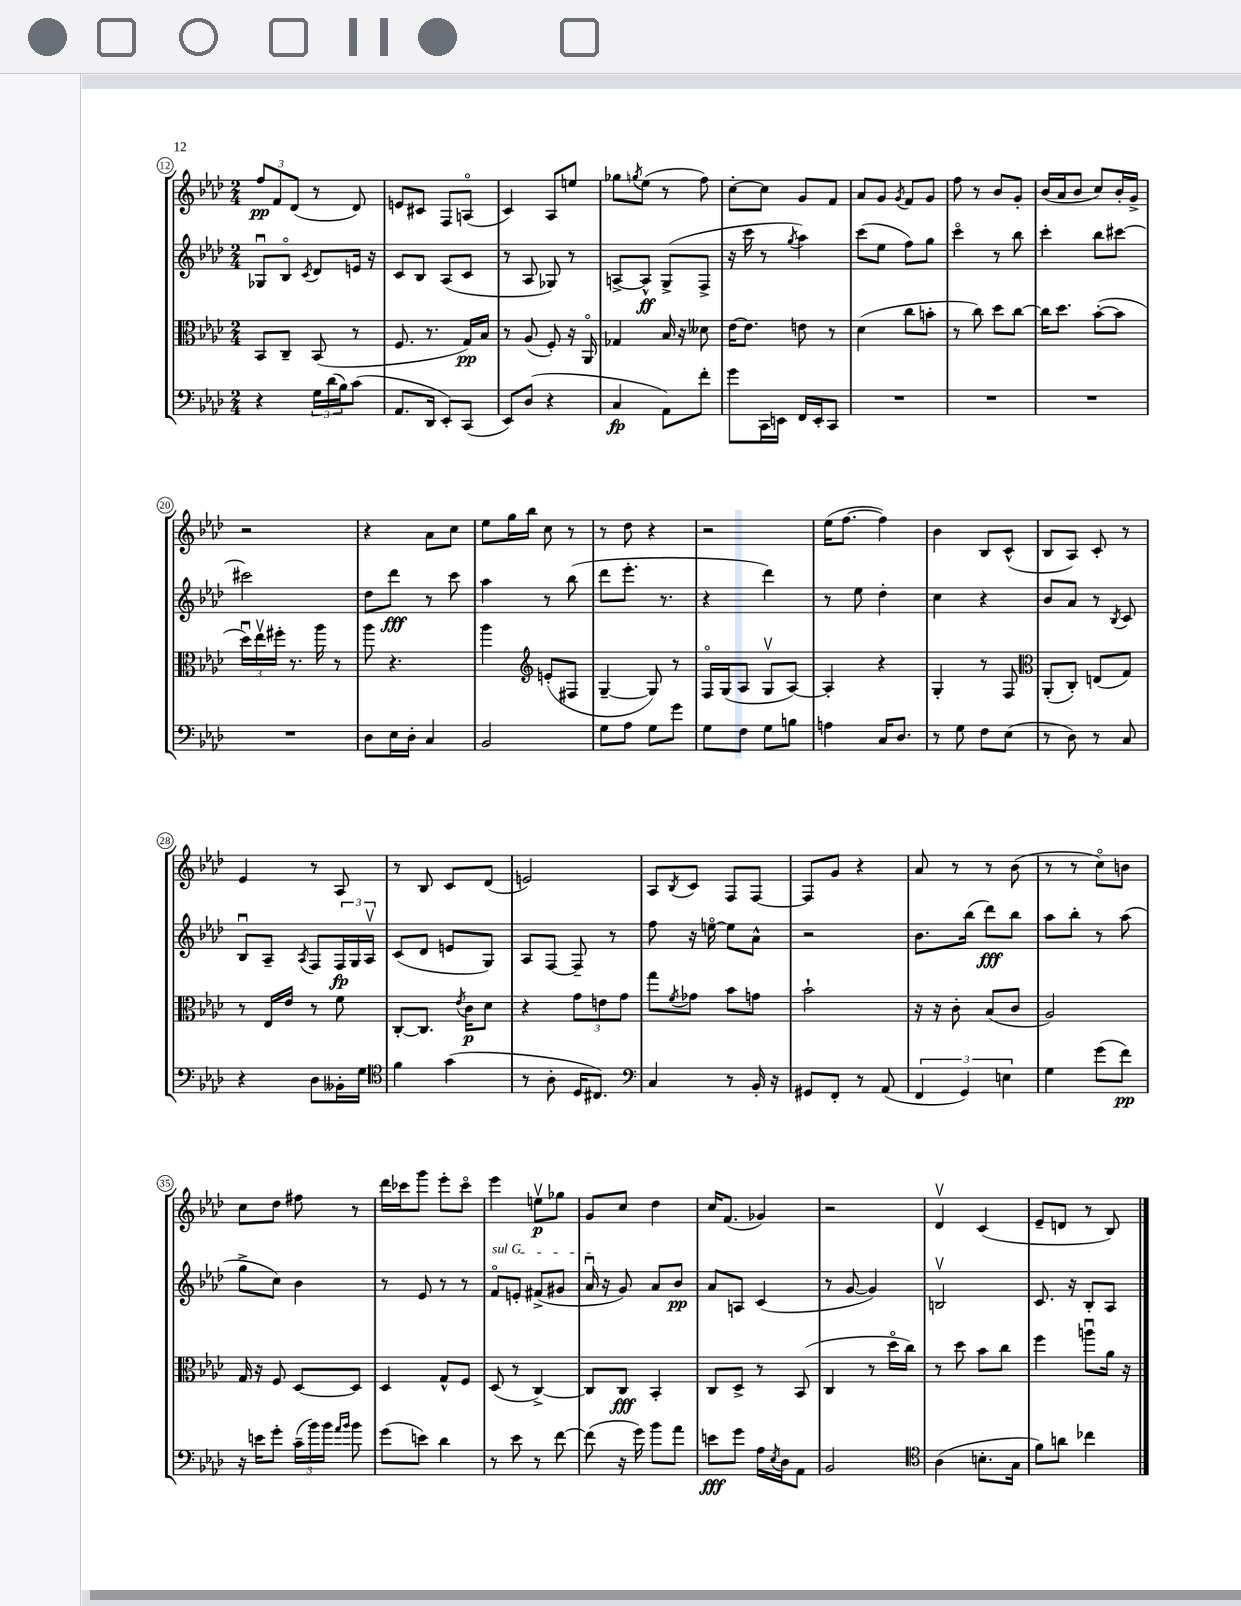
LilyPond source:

<<
\new StaffGroup <<
\new Staff = "s0" {
    \clef treble \key aes \major \numericTimeSignature \time 2/4
    \tuplet 3/2 { f''8\pp f'8 des'8( } r8 des'8) |
    e'8 cis'8 f8 a8\flageolet( |
    c'4) aes8 e''8 |
    ges''8 \acciaccatura { g''8 } ees''8( r8 f''8) |
    c''8~-. c''8 g'8 f'8 |
    aes'8 g'8 \acciaccatura { g'8 } f'8 g'8 |
    f''8 r8 bes'8 g'8-. |
    bes'16( aes'16 bes'8 c''8) bes'16-. g'16-> |
    r2 |
    r4 aes'8 c''8 |
    ees''8 g''16 bes''16 c''8 r8 |
    r8 des''8 r4 |
    r2 |
    ees''16( f''8.~ f''4) |
    bes'4 bes8 c'8-^( |
    bes8 aes8) c'8-. r8 |
    ees'4 r8 aes8 |
    r8 bes8 c'8 des'8( |
    e'2) |
    aes8 \acciaccatura { bes8 } c'8 f8 f8~ |
    f8 g'8 r4 |
    aes'8 r8 r8 bes'8( |
    r8 r8 c''8\flageolet) b'8 |
    c''8 des''8 fis''8 r8 |
    des'''16 ces'''16 g'''8 ees'''8-. ces'''8\flageolet |
    ees'''4 e''8\upbow\p ges''8 |
    g'8 c''8 des''4 |
    c''16 f'8.( ges'4) |
    r2 |
    des'4\upbow c'4( |
    ees'8-- d'8 r8 bes8) \bar "|." |
}
\new Staff = "s1" {
    \clef treble \key aes \major \numericTimeSignature \time 2/4
    ges8\downbow bes8\flageolet \acciaccatura { c'8 } des'8 e'16 r16 |
    c'8 bes8 aes8( c'8 |
    r8 aes8 ges8) r8 |
    a8~-> a8-^\ff g8->( f8-> |
    r16 c'''16 r8 \acciaccatura { g''8 } aes''4) |
    c'''8( ees''8 f''8) g''8 |
    c'''4\flageolet r8 bes''8 |
    c'''4-. bes''8 cis'''8~ |
    cis'''2 |
    des''8 des'''8\fff r8 c'''8 |
    aes''4 r8 bes''8( |
    des'''8 ees'''8.-. r8. |
    r4 des'''4) |
    r8 ees''8 des''4-. |
    c''4 r4 |
    bes'8 aes'8 r8 \acciaccatura { bes8 } c'8 |
    bes8\downbow aes8-- \acciaccatura { aes8 } f8 \tuplet 3/2 { f16\fp g16 aes16\upbow } |
    c'8( des'8 e'8 g8) |
    aes8 f8~ f8-- r8 |
    f''8 r16 e''16~\flageolet e''8 aes'8-^ |
    r2 |
    bes'8. bes''16( des'''8\fff) bes''8 |
    aes''8 bes''8-. r8 aes''8( |
    g''8-> c''8) bes'4 |
    r8 ees'8 r8 r8 |
    \once \override TextSpanner.bound-details.left.text = \markup { \italic "sul G" } f'8\flageolet\startTextSpan e'8-. fis'8->( gis'8 |
    aes'16\downbow\stopTextSpan r16 g'8) aes'8 bes'8\pp |
    aes'8 a8 c'4( |
    r8 g'8~ g'4) |
    b2\upbow |
    c'8. r16 bes8-. aes8 \bar "|." |
}
\new Staff = "s2" {
    \clef alto \key aes \major \numericTimeSignature \time 2/4
    bes,8 c8-- bes,8( r8 |
    f8. r8. g16\pp) bes16 |
    r8 aes8( f8-.) r16 aes,16\flageolet |
    ges4 bes16 r16 deses'8 |
    ees'16~ ees'8. e'8 r8 |
    des'4( c''8 b'8-. |
    r8 c''8) des''8 c''8~ |
    c''16 des''8. bes'8~-.( bes'8 |
    \tuplet 3/2 { des''16\downbow) ees''16\upbow fis''16-. } r8. aes''16 r8 |
    aes''8 r4. |
    aes''4 \clef treble e'8-.( fis8 |
    g4~-- g8) r8 |
    f16\flageolet g16( aes8 g8\upbow aes8~) |
    aes4-. r4 |
    g4-. r8 f8 |
    \clef alto aes,8-.( c8-.) e8( g8) |
    r8 ees16 ees'16 r8 f'8 |
    c8~-. c8. \acciaccatura { ees'8 } c'16\p des'8 |
    r4 \tuplet 3/2 { g'8 e'8 g'8 } |
    g''8 \acciaccatura { f'8 } ges'8 bes'8 g'8 |
    bes'2-! |
    r16 r16 c'8-. bes8( c'8 |
    aes2) |
    g16 r16 f8 des8~ des8 |
    des4 g8-^ f8 |
    des8( r8 c4~->) |
    c8 c8\fff bes,4-. |
    c8 des8-> r8 bes,8( |
    c4 r8 des''16\flageolet c''16) |
    r8 des''8 bes'8 c''8 |
    f''4 a''8\downbow aes'16 r16 \bar "|." |
}
\new Staff = "s3" {
    \clef bass \key aes \major \numericTimeSignature \time 2/4
    r4 \tuplet 3/2 { g16 des'16( bes16) } c'8( |
    aes,8. des,16 ees,8-.) c,8( |
    ees,8) des8( r4 |
    c4\fp aes,8) f'8-. |
    g'8 c,16 e,16 f,16 e,16-. c,8 |
    R2 |
    R2 |
    R2 |
    R2 |
    des8 ees16 des16-. c4 |
    bes,2 |
    g8 aes8 g8 g'8 |
    g8 f8 g8 b8 |
    a4 c16 des8. |
    r8 g8 f8 ees8( |
    r8 des8) r8 c8 |
    r4 des8 beses,16-. g16 |
    \clef tenor f'4 g'4( |
    r8 aes8-. des16 cis8.) |
    \clef bass c4 r8 bes,16-. r16 |
    gis,8 f,8-. r8 aes,8( |
    \tuplet 3/2 { f,4 g,4) e4 } |
    g4 g'8( f'8\pp) |
    r16 e'16 g'8-. \tuplet 3/2 { c'16--( bes'16) bes'16 } \grace { aes'16 bes'16 } bes'8 |
    g'8( e'8) des'4 |
    r8 ees'8 r8 f'8~ |
    f'8( r16 g'16) bes'8 aes'8 |
    e'8\fff g'8 aes16 \acciaccatura { ees8 } des16 aes,8 |
    bes,2 |
    \clef tenor aes4( b8.-. g16 |
    f'8) a'8 ces''4 \bar "|." |
}
>>
>>
\layout { \context { \Score currentBarNumber = #12 \override BarNumber.stencil = #(make-stencil-circler 0.1 0.3 ly:text-interface::print) } }
